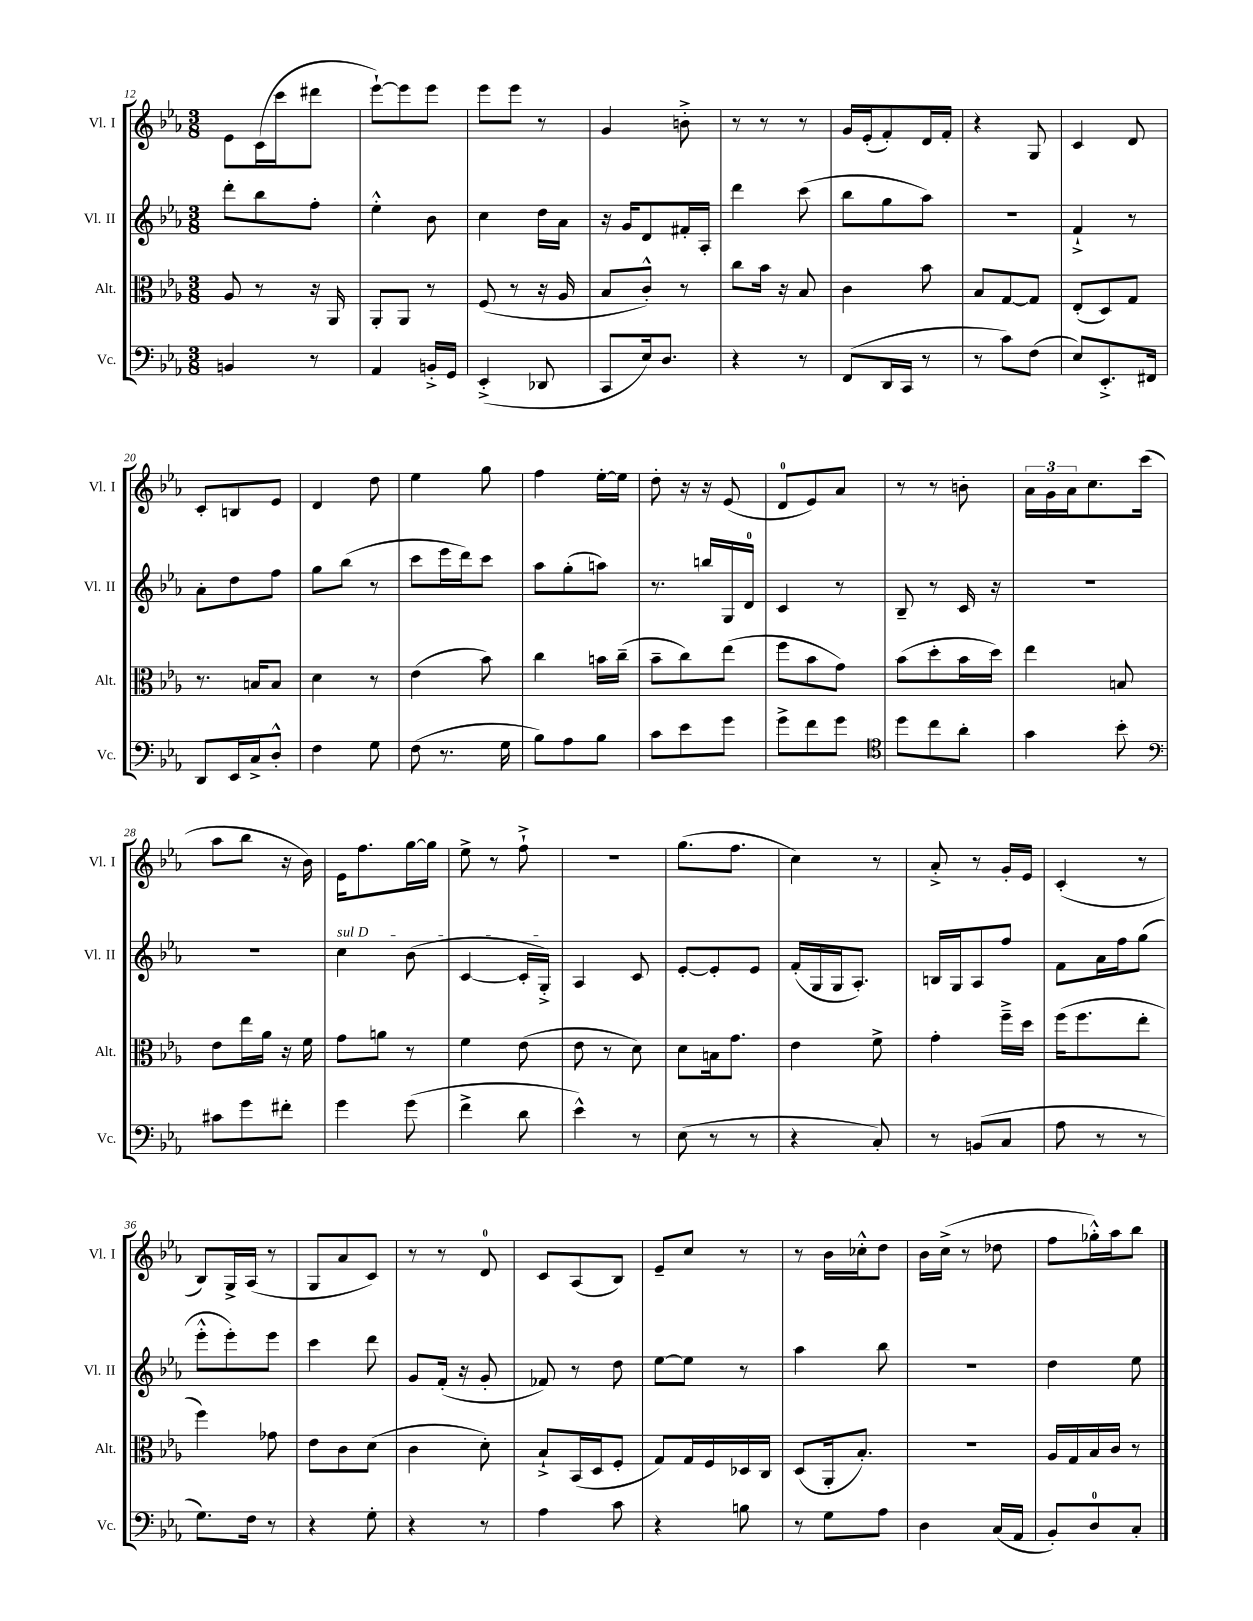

**kern	**kern	**kern	**kern
*part4	*part3	*part2	*part1
*staff4	*staff3	*staff2	*staff1
*I"Vc.	*I"Alt.	*I"Vl. II	*I"Vl. I
*I'Vc.	*I'Alt.	*I'Vl. II	*I'Vl. I
*clefF4	*clefC3	*clefG2	*clefG2
*k[b-e-a-]	*k[b-e-a-]	*k[b-e-a-]	*k[b-e-a-]
*M3/8	*M3/8	*M3/8	*M3/8
=12	=12	=12	=12
4BBn/	8A-/	8ddd'\L	8e-\L
.	8r	8bb-\	(16c\L
.	.	.	16ccc\J
8r	16r	8ff'\J	8ddd#X\J
.	16AA-/	.	.
=13	=13	=13	=13
4AA-/	8AA-'/L	4ee-'^^\	[8eee-`\L)
.	8AA-/J	.	8eee-\]
16BBn'^/LL	8r	8b-\	8eee-\J
16GG/JJ	.	.	.
=14	=14	=14	=14
(4EE-'^/	(8F/	4cc\	8eee-\L
.	8r	.	8eee-\J
8DD-X/	16r	16dd\LL	8r
.	16A-/	16a-\JJ	.
=15	=15	=15	=15
8CC/L	8B-/L	16r	4g/
.	.	16g/KL	.
16E-/k)	8c'^^/J)	8d/	.
8.D/J	.	.	.
.	8r	16f#X'/L	8bn'^\
.	.	16A-'/JJ	.
=16	=16	=16	=16
4r	8cc\L	4ddd\	8r
.	16b-\Jk	.	8r
.	16r	.	.
8r	8B-/	(8ccc\	8r
=17	=17	=17	=17
(8FF/L	4c\	8bb-\L	16g/LL
.	.	.	(16e-'/J
16DD/L	.	8gg\	8f'/)
16CC/JJ	.	.	.
8r	8b-\	8aa-\J)	16d/L
.	.	.	16f'/JJ
=18	=18	=18	=18
8r	8B-/L	4.r	4r
8c\L)	[8G/	.	.
(8F\J	8G/J]	.	8G/
=19	=19	=19	=19
8E-/L)	(8E-'/L	4f`^/	4c/
8.EE-'^/	8D/)	.	.
.	8G/J	8r	8d/
16FF#X/Jk	.	.	.
!!LO:LB:g=z
=20	=20	=20	=20
8DD/L	8.r	8a-'\L	8c'/L
16EE-/L	.	8dd\	8Bn/
16C^/J	16Bn/KL	.	.
8D'^^/J	8B/J	8ff\J	8e-/J
=21	=21	=21	=21
4F\	4d\	8gg\L	4d/
.	.	(8bb-\J	.
8G\	8r	8r	8dd\
=22	=22	=22	=22
(8F\	(4e-\	8ccc\L	4ee-\
8.r	.	16eee-\L	.
.	.	16ddd\J)	.
.	8b-\)	8ccc\J	8gg\
16G\	.	.	.
=23	=23	=23	=23
8B-\L)	4cc\	8aa-\L	4ff\
8A-\	.	(8gg'\	.
8B-\J	16bn\LL	8aan\J)	[16ee-'\LL
.	(16cc~\JJ	.	16ee-\JJ]
=24	=24	=24	=24
8c\L	8b-~\L	8.r	8dd'\
8e-\	8cc\)	.	16r
.	.	16bbn/LL	16r
8g\J	(8ee-\J	16G/	(8e-/
.	.	16d/JJ	.
=25	=25	=25	=25
8g^\L	8ff\L	4c/	8d/L
8f\	8b-\	.	8e-/)
8g\J	8g\J)	8r	8a-/J
=26	=26	=26	=26
*clefC4	*	*	*
8dd\L	(8b-\L	8B-~/	8r
8cc\	8dd'\	8r	8r
8a-'\J	16b-\L	16c/	8bn'\
.	16dd\JJ)	16r	.
=27	=27	=27	=27
4g\	4ee-\	4.r	24a-\LL
.	.	.	24g\
.	.	.	24a-\J
.	.	.	8.cc\
8b-'\	8Bn/	.	.
.	.	.	(16ccc\Jk
!!LO:LB:g=z
=28	=28	=28	=28
*clefF4	*	*	*
8c#X\L	8e-\L	4.r	8aa-\L
8g\	16ee-\L	.	8bb-\J
.	16a-\JJ	.	.
8f#X'\J	16r	.	16r
.	16f\	.	16b-\)
=29	=29	=29	=29
!	!	!LO:TX:a:i:t=sul D	!
4g\	8g\L	4cc\	16e-\KL
.	.	.	8.ff\
.	8an\J	.	.
(8g\	8r	(8b-\	[16gg\L
.	.	.	16gg\JJ]
=30	=30	=30	=30
4f^\	4f\	[4c/	8ee-^\
.	.	.	8r
8d\	(8e-\	16c'/LL]	8ff`^\
.	.	16G'^/JJ)	.
=31	=31	=31	=31
4e-^^\)	8e-\	4A-/	4.r
.	8r	.	.
8r	8d\)	8c/	.
=32	=32	=32	=32
(8E-\	8d\L	[8e-'/L	(8.gg\L
8r	16Bn\k	8e-'/]	.
.	8.g\J	.	8.ff\J
8r	.	8e-/J	.
=33	=33	=33	=33
4r	4e-\	(16f'/LL	4cc\)
.	.	16G/	.
.	.	16G/J	.
.	.	8.A-'/J)	.
8C'/)	8f^\	.	8r
=34	=34	=34	=34
8r	4g'\	16Bn/LL	8a-'^/
.	.	16G/J	.
(8BBn/L	.	8A-/	8r
8C/J	16ff~^\LL	8ff/J	16g'/LL
.	16dd\JJ	.	16e-/JJ
=35	=35	=35	=35
8A-\	(16ff\KL	8f\L	(4c'/
.	8.ff\	.	.
8r	.	16a-\L	.
.	.	16ff\J	.
8r	8ee-'\J	(8gg\J	8r
!!LO:LB:g=z
=36	=36	=36	=36
8.G\L)	4ff\)	8eee-'^^\L	8B-/L)
.	.	8eee-'\)	16G^/L
16F\Jk	.	.	(16A-/JJ
8r	8g-X\	8eee-\J	8r
=37	=37	=37	=37
4r	8e-\L	4ccc\	8G/L
.	8c\	.	8a-/
8G'\	(8d\J	8ddd\	8c/J)
=38	=38	=38	=38
4r	4c\	8g/L	8r
.	.	(16f'/Jk	8r
.	.	16r	.
8r	8d'\)	8g'/	8d/
=39	=39	=39	=39
4A-\	8B-`^/L	8f-X/)	8c/L
.	(16BB-/L	8r	(8A-/
.	16D/J	.	.
8c\	8F'/J	8dd\	8B-/J)
=40	=40	=40	=40
4r	8G/L)	[8ee-\L	8e-~/L
.	16G/L	8ee-\J]	8cc/J
.	16F/	.	.
8Bn\	16D-X/	8r	8r
.	16C/JJ	.	.
=41	=41	=41	=41
8r	(8D/L	4aa-\	8r
8G\L	16AA-'/k	.	16b-\LL
.	8.B-'/J)	.	16cc-X'^^\J
8A-\J	.	8bb-\	8dd\J
=42	=42	=42	=42
4D\	4.r	4.r	16b-\LL
.	.	.	(16cc^\JJ
.	.	.	8r
(16C/LL	.	.	8dd-X\
16AA-/JJ	.	.	.
=43	=43	=43	=43
8BB-'/L)	16A-/LL	4dd\	8ff\L
.	16G/	.	.
8D/	16B-/	.	16gg-X'^^\L)
.	16c/JJ	.	16aa-\J
8C'/J	8r	8ee-\	8bb-\J
==	==	==	==
*-	*-	*-	*-
